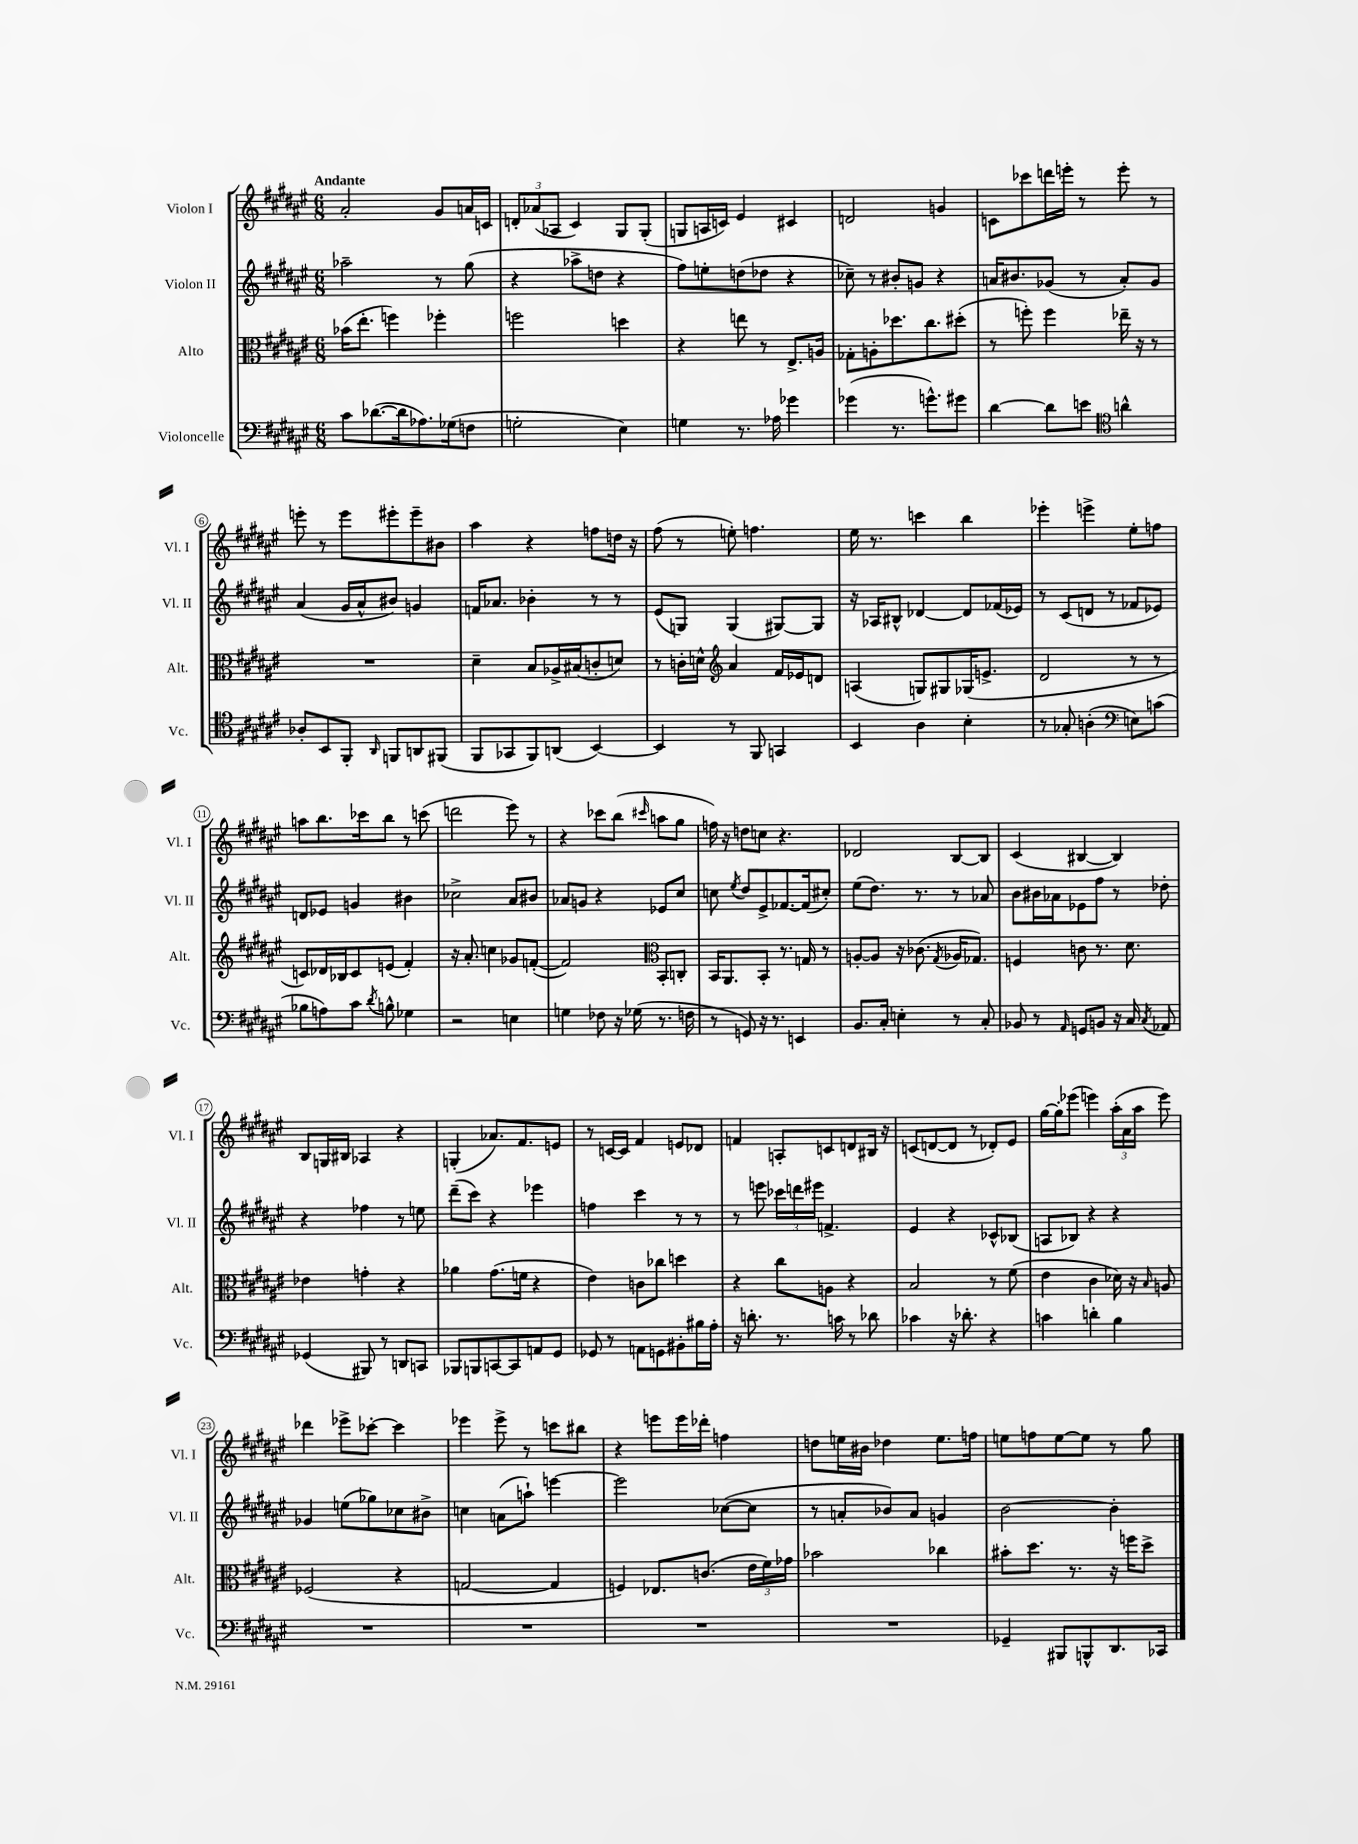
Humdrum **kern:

**kern	**kern	**kern	**kern
*staff4	*staff3	*staff2	*staff1
*clefF4	*clefC3	*clefG2	*clefG2
*k[f#c#g#d#a#e#]	*k[f#c#g#d#a#e#]	*k[f#c#g#d#a#e#]	*k[f#c#g#d#a#e#]
*M6/8	*M6/8	*M6/8	*M6/8
8c#	(16b-	2aa-~	2a#'
.	8.ee#'	.	.
([8.d-	.	.	.
.	4ff)	.	.
16d-]	.	.	.
8.A-)	.	.	.
.	4ff-'	8r	8g#
(16G-	.	.	.
8F	.	(8gg#	16a
.	.	.	16c
=	=	=	=
2G'	2ff	4r	12d'
.	.	.	(12a-
.	.	.	12A-
.	.	8aa-^	4c#)
.	.	8dd	.
4E#)	4dd	4r	8G#
.	.	.	(8G#'
=	=	=	=
4G	4r	8ff#)	8G
.	.	8ee'	16A
.	.	.	16c)
8.r	8ee	(8dd	4e#
.	8r	8dd-	.
16A-	.	.	.
4g-	8.E#^	4r	4c#
.	16A	.	.
=	=	=	=
(4g-	8G-'	8cc-~)	2d
.	8A'	8r	.
8.r	8.dd-	8b#'	.
.	.	8g	.
8.g^^)	8.cc#	.	.
.	.	4r	4g
8g#	(8dd#'	.	.
=	=	=	=
[4d#	8r	16a	8c
.	.	8.b#	.
.	8ff')	.	8ccc-
8d#]	4ff	(8g-	16ddd
.	.	.	16eee'
8e	.	8r	8r
*clefC4	*	*	*
4a^^	16ee-~	8a')	8eee'
.	16r	.	.
.	8r	8g-	8r
=	=	=	=
8A-'	2.r	(4a#	8eee'
8BB	.	.	8r
8FF#'	.	16g#	8eee
.	.	16a#^^	.
16qqAA#	.	.	.
8FF	.	8b#)	8eee#'
8AA	.	4g	8eee#~
(8FF#	.	.	8b#
=	=	=	=
8FF#	4d#~	16f	4aa#
.	.	8.a-	.
8GG-	.	.	.
8FF#)	8B	4b-'	4r
(8AA	16A-^	.	.
.	(16B#	.	.
[4BB)	8c'	8r	8ff
.	8d)	8r	16dd
.	.	.	16r
=	=	=	=
4BB]	8r	(8e#	(8ff#
.	16c'	8G)	8r
.	16d^^	.	.
*	*clefG2	*	*
8r	4a#	(4G	8ee')
8FF#	.	.	4.ff
4GG	16f#	[8G#)	.
.	16e-	.	.
.	8d	8G#]	.
=	=	=	=
4BB	(4A	16r	16ee#
.	.	16A-	8.r
.	.	8B#^^	.
4A#	8G)	[4d-	4ccc
.	8G#	.	.
4B'	(16G-	8d-]	4bb
.	8.e^	.	.
.	.	(16f-	.
.	.	16e-)	.
=	=	=	=
8r	2d#	8r	4eee-'
8G-'	.	(8c#	.
(4A'	.	8d	4eee^
.	.	8r	.
*clefF4	*	*	*
8E)	8r	8f-	8ee#'
(8c	8r	8e-)	8ff
=	=	=	=
8B-	8c)	8d	8aa
8A)	16d-	8e-	8.bb
.	16B-	.	.
8c#	8c	4g	.
.	.	.	16ccc-
8qd#	.	.	.
8B^^	(8e	.	8bb
4G-	4f#')	4b#	8r
.	.	.	(8ccc
=	=	=	=
2r	16r	2cc-^	2ddd
.	8.a#'	.	.
.	4cc	.	.
4E	8g-	8a#	8eee#)
.	([8f'	8b#	8r
=	=	=	=
4G	2f])	8a-	4r
.	.	8g	.
8F-	.	4r	8ccc-
16r	.	.	(8bb
(16G-	.	.	.
*	*clefC3	*	*
.	.	.	16qqccc#
8.r	8BB'	8e-	8aa
.	8C'	8cc#	8gg#
16F	.	.	.
=	=	=	=
8r	16BB	8cc	16ff)
.	8.AA#	.	16r
.	.	8qee#	.
8GG)	.	8dd#	8dd
16r	8BB'	8e#^	8cc
8.r	.	.	.
.	8.r	[8.f-	4.r
4EE	.	.	.
.	16G	(16f-]	.
.	8r	8cc#')	.
=	=	=	=
8.BB	[8A'	(8ee#	2d-
.	8A]	8.dd#)	.
16C#'	.	.	.
4E'	16r	.	.
.	(8.c-	8.r	.
.	8qG#	.	.
8r	16A-	8r	[8B
.	8.G-)	.	.
8C#'	.	8a-	8B]
=	=	=	=
8BB-	4F	8b	(4c#
8r	.	16b#	.
.	.	16a-	.
16qqAA#	.	.	.
8GG	8c	8e-	[4B#
8BB	8.r	8ff#	.
16r	.	8r	4B#])
16C#	8.d#	.	.
8qC#	.	.	.
8AA-	.	8dd-'	.
=	=	=	=
(4GG-	4e-	4r	8B
.	.	.	16G
.	.	.	16B#
8BBB#)	4g'	4ff-	4A-
8r	.	.	.
8DD	4r	8r	4r
8CC	.	8ee	.
=	=	=	=
8BBB-	4a-	(8ddd#~	(4G'
8BBB	.	8ccc#)	.
[8CC	(8.g#	4r	8.a-)
8CC]	.	.	.
.	16f	.	8.f#
8AA	4r	4eee-	.
8GG#	.	.	8e
=	=	=	=
8GG-	4e#)	4ff	8r
8r	.	.	[16c
.	.	.	16c]
8AA	8c	4ccc#	4f#
8GG	8cc-	.	.
8BB#'	4dd	8r	8e
16B#	.	8r	8d-
16A#'	.	.	.
=	=	=	=
16r	4r	8r	4f
8.d'	.	.	.
.	.	8eee	.
8.r	8cc#	24ccc-	8A'
.	.	24ddd	.
.	.	24eee#	.
.	8A	4.f^	8c
16c	.	.	.
8r	4r	.	8d
8d-	.	.	16B#
.	.	.	16r
=	=	=	=
4c-	2B	4e#	(8c
.	.	.	[8d
16r	.	4r	8d]
8.d-'	.	.	.
.	.	.	8r
4r	8r	8c-^^	8d-')
.	(8f#	(8B-	8e#
=	=	=	=
4c	4e#	8A	[16gg#
.	.	.	16gg#']
.	.	8B-)	(8eee-
4d'	4c#	4r	4eee)
4B	16d-)	4r	(24aa#'
.	.	.	24a#
.	16r	.	.
.	.	.	24aa#
.	16qqB	.	.
.	8A	.	8eee)
=	=	=	=
2.r	(2F-	4g-	4ddd-
.	.	(8ee	8eee-^
.	.	8gg-)	[8ccc-'
.	4r	8cc-	4ccc-]
.	.	8b#^	.
=	=	=	=
2.r	[2G	4cc	4eee-
.	.	(8a	8eee-^
.	.	8aa`)	8r
.	4G]	[4eee	8ccc
.	.	.	8bb#
=	=	=	=
2.r	4F)	2eee]	4r
.	8.E-	.	8eee
.	.	.	16eee
.	(8.c	.	16ddd-'
.	.	([8cc-	4ff
.	24e#	8cc-]	.
.	24f#)	.	.
.	24g-	.	.
=	=	=	=
2.r	2b-	8r	8dd
.	.	8a'	16ee
.	.	.	16b#
.	.	8b-)	4dd-
.	.	8a	.
.	4cc-	4g	8.ee
.	.	.	16ff
=	=	=	=
4GG-~	8b#'	[2b	8ee
.	8.dd#	.	8ff
8BBB#	.	.	[8ee
.	8.r	.	.
8BBB^^	.	.	8ee]
8.DD#	16r	4b']	8r
.	16ff	.	.
.	8dd#^	.	8gg#
16CC-	.	.	.
==	==	==	==
*-	*-	*-	*-
